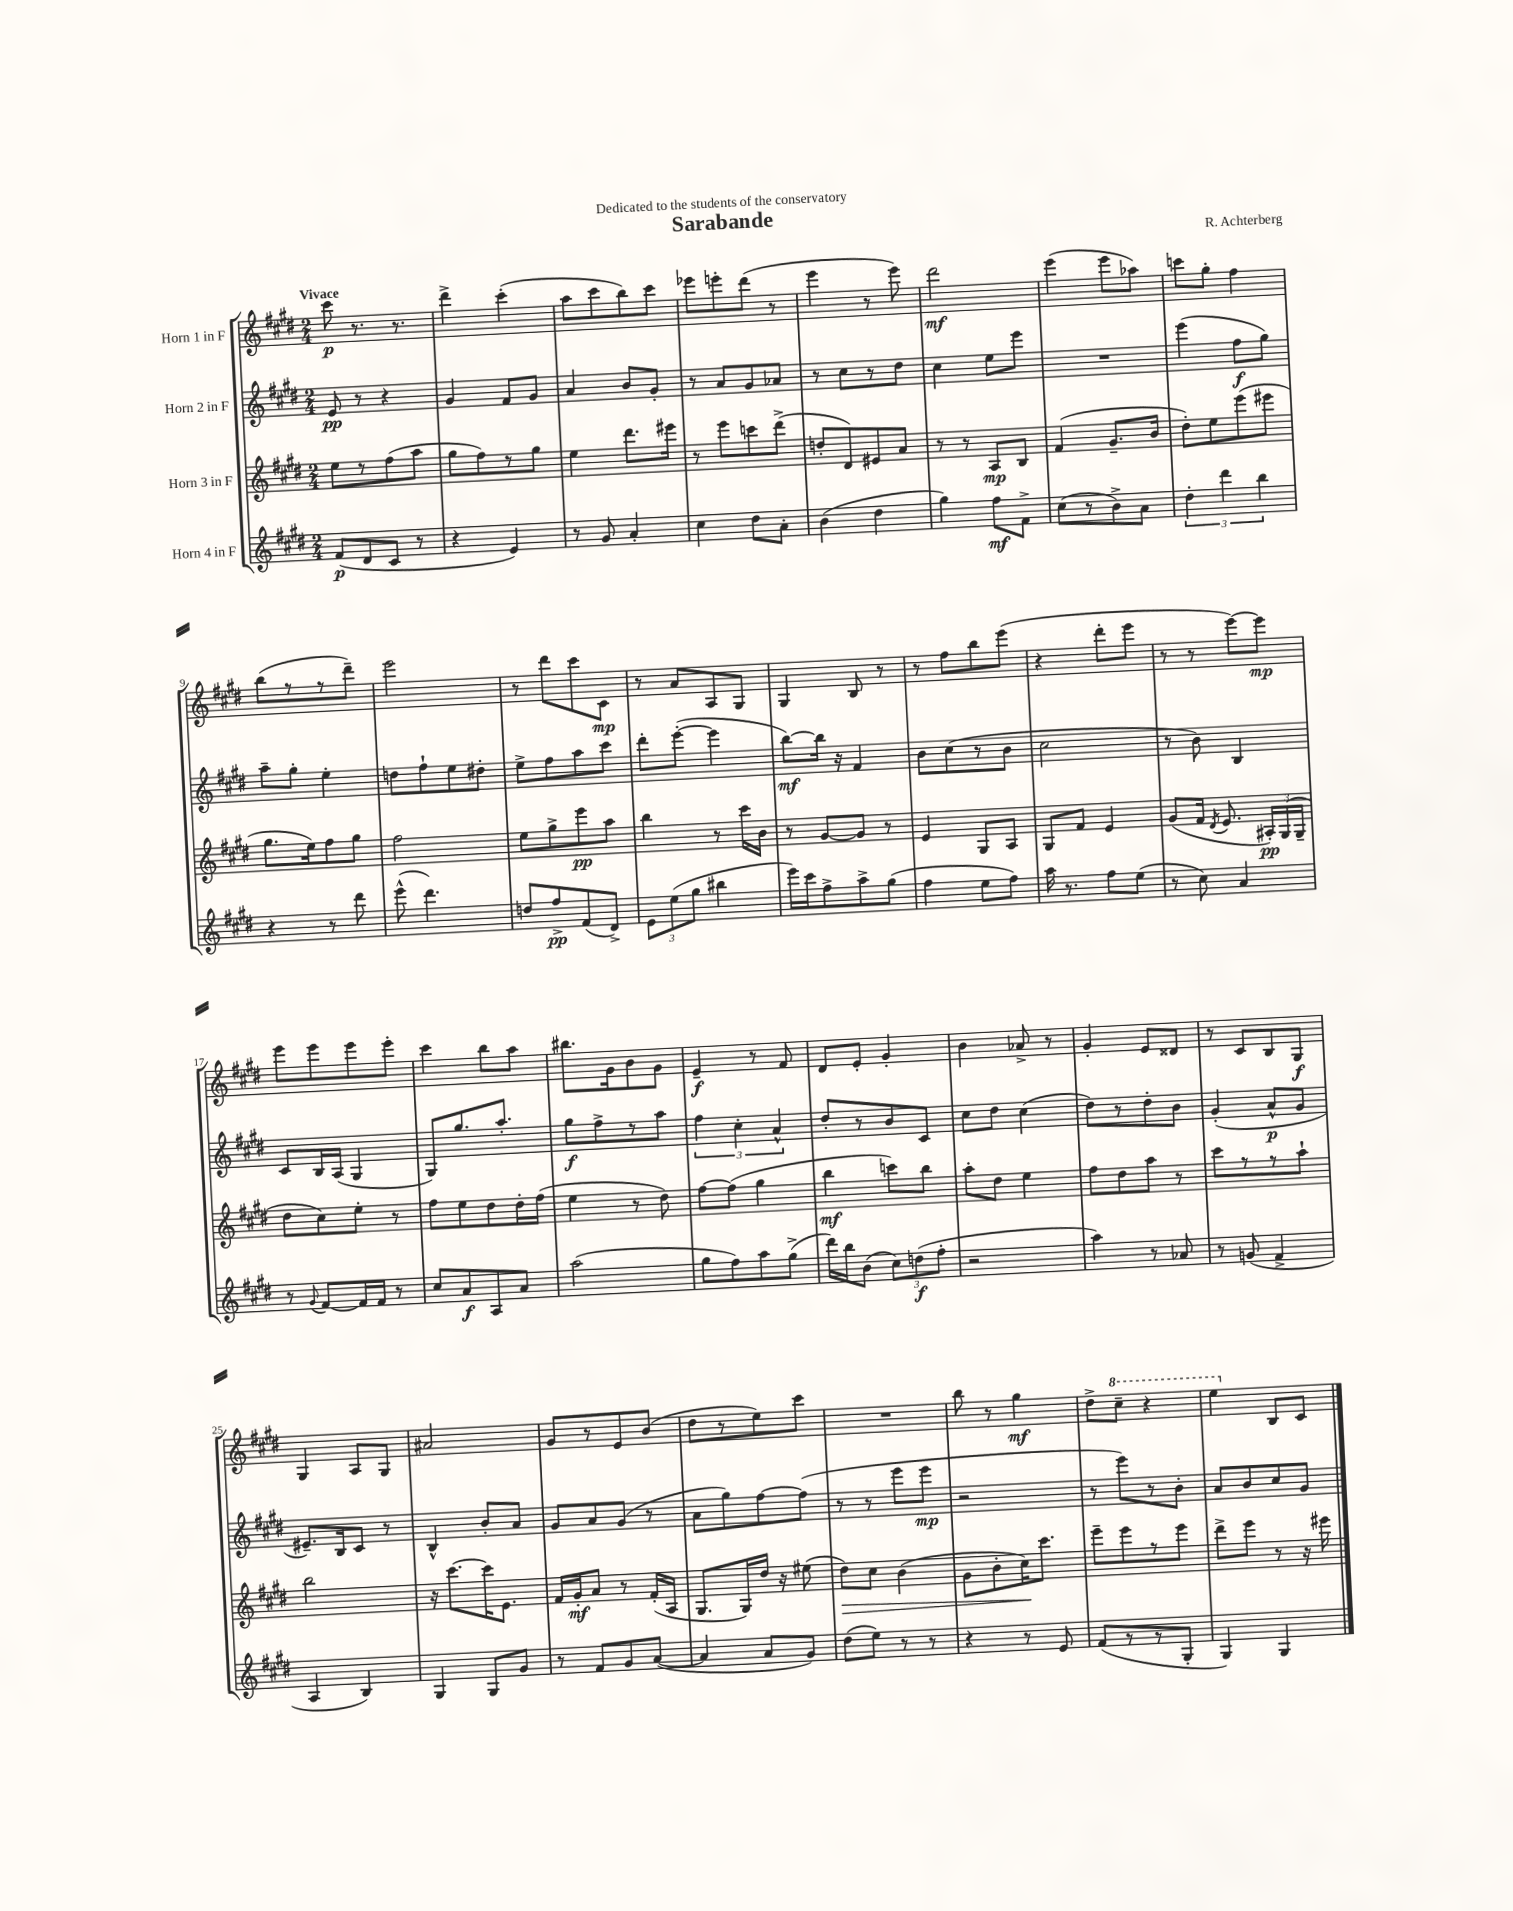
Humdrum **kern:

**kern	**kern	**kern	**kern
*staff4	*staff3	*staff2	*staff1
*clefG2	*clefG2	*clefG2	*clefG2
*k[f#c#g#d#]	*k[f#c#g#d#]	*k[f#c#g#d#]	*k[f#c#g#d#]
*M2/4	*M2/4	*M2/4	*M2/4
(8f#	8ee	8e	8ccc#
8d#	8r	8r	8.r
8c#	(8ff#	4r	.
.	.	.	8.r
8r	8aa	.	.
=	=	=	=
4r	8gg#	4g#	4ddd#^
.	8ff#)	.	.
4e)	8r	8f#	(4ccc#'
.	8gg#	8g#	.
=	=	=	=
8r	4ee	4a	8aa
8g#	.	.	8ccc#
4a'	8.ddd#	8b	8bb)
.	.	8g#'	8ccc#
.	16eee#	.	.
=	=	=	=
4cc#	8r	8r	8eee-
.	8eee	8a	8eee'
8dd#	8ccc	8g#	(8ddd#
8a'	(8ddd#^	8a-	8r
=	=	=	=
(4b	8dd'	8r	4eee
.	8d#)	8cc#	.
4dd#	8e#	8r	8r
.	8a	8dd#	8eee)
=	=	=	=
4gg#)	8r	4cc#	2ddd#
.	8r	.	.
8ff#	8A	8ee	.
8f#^	8B	8eee	.
=	=	=	=
(8cc#	(4f#	2r	(4eee
8r	.	.	.
8b^)	8.g#~	.	8eee
8a	.	.	8aa-)
.	16b	.	.
=	=	=	=
6dd#'	8dd#')	(4eee	8ccc
.	8ee	.	8gg#'
6ddd#	.	.	.
.	(8eee	8ff#	4ff#
6bb	.	.	.
.	8eee#	8gg#)	.
=	=	=	=
4r	8.gg#	8aa~	(8bb
.	.	8gg#'	8r
.	16ee)	.	.
8r	8ff#	4ee'	8r
8ddd#	8gg#	.	8ddd#~)
=	=	=	=
(8eee^^	2ff#	8dd	2eee
4.ddd#)	.	8ff#`	.
.	.	8ee	.
.	.	8dd#'	.
=	=	=	=
8dd	8ee	8ee^	8r
8ff#^	8gg#^	8ff#	8ddd#
(8f#	8eee	8aa	8ccc#
8d#^)	8aa	8ccc#	8c#
=	=	=	=
12e	4bb	8ddd#'	8r
(12ee	.	.	.
.	.	([8eee'	8a
12gg#	.	.	.
4bb#	8r	4eee]	8A
.	16ccc#	.	8G#
.	16b	.	.
=	=	=	=
16eee)	8r	[8bb)	4G#
16ccc#	.	.	.
8ff#^	[8g#	16bb]	.
.	.	16r	.
8aa^	8g#]	4f#	8B
(8gg#	8r	.	8r
=	=	=	=
4ff#	4e	8b	8r
.	.	(8cc#	8ff#
8ee	8G#	8r	8bb
8ff#)	8A	8b	(8eee
=	=	=	=
16aa	8G#	2cc#	4r
8.r	.	.	.
.	8f#	.	.
8ff#	4e	.	8ddd#'
(8ee	.	.	8eee
=	=	=	=
8r	(8g#	8r	8r
8cc#)	16f#	8b)	8r
.	8qd#	.	.
.	8.e	.	.
4a	.	4B	[8eee)
.	24A#')	.	8eee]
.	(24G#	.	.
.	24G#~	.	.
=	=	=	=
8r	8dd#	8c#	8eee
8qqg#	.	.	.
[8f#	8cc#)	16B	8eee
.	.	(16A	.
16f#]	8ee'	4G#	8eee
16f#	.	.	.
8r	8r	.	8eee'
=	=	=	=
8cc#	8ff#	8G#)	4ccc#
8a	8ee	8.gg#	.
8A	8dd#	.	8bb
.	.	8.aa'	.
8a	16dd#'	.	8aa
.	(16ff#	.	.
=	=	=	=
(2aa	4ee	8gg#	8.bb#
.	.	8ff#^	.
.	.	.	16g#
.	8r	8r	8b
.	8dd#)	8aa	8g#
=	=	=	=
8gg#	[8ff#	6ff#	4e~
8ff#)	(8ff#]	.	.
.	.	6cc#'	.
8aa	4gg#	.	8r
.	.	6a^^	.
(8gg#^	.	.	8f#
=	=	=	=
16ddd#)	4bb	8dd#'	8d#
16bb	.	.	.
(8b	.	8r	8e'
12cc#)	8ccc)	8b	4g#'
(12dd	.	.	.
.	8bb	8c#	.
12ff#'	.	.	.
=	=	=	=
2r	8aa'	8cc#	4b
.	8dd#	8dd#	.
.	4ee	(4cc#	8a-^
.	.	.	8r
=	=	=	=
4aa)	8ff#	8dd#)	4g#'
.	8dd#	8r	.
8r	8aa	8dd#'	8e
8a-	8r	8b	8d##
=	=	=	=
8r	8ccc#	(4g#'	8r
(8g	8r	.	8c#
4f#^	8r	8a^^	8B
.	8aa`	8g#	8G#
=	=	=	=
4A	2bb	8.e#~)	4G#
.	.	16B	.
4B)	.	8c#	8A
.	.	8r	8G#
=	=	=	=
4G#	16r	4B^^	2a#
.	[8.ccc#	.	.
8G#	16ccc#]	8b'	.
.	8.e	.	.
8g#	.	8a	.
=	=	=	=
8r	16f#	8g#	8g#
.	16g#'	.	.
8f#	8a	8a	8r
8g#	8r	(8g#	8e
([8a	(16f#'	8r	(8b
.	16A	.	.
=	=	=	=
4a]	8.G#	8a	8dd#
.	.	8gg#)	8r
.	16G#)	.	.
8a	16dd#	[8ff#	8ee)
.	16r	.	.
8g#)	(8ee#	(8ff#]	8ccc#
=	=	=	=
(8dd#	8dd#)	8r	2r
8ee)	8cc#	8r	.
8r	(4b	8eee	.
8r	.	8eee	.
=	=	=	=
4r	8g#	2r	8bb
.	8b'	.	8r
8r	16cc#)	.	4gg#
.	8.ccc#	.	.
8e	.	.	.
=	=	=	=
(8f#	8eee~	8r	8dd#^
8r	8eee	8eee)	8ccc#~
8r	8r	8r	4r
8G#'	8eee	8b'	.
=	=	=	=
4G#)	8ddd#^	8a	4eee
.	8eee	8b	.
4G#	8r	8cc#	8B
.	16r	8g#	8c#
.	16eee#	.	.
==	==	==	==
*-	*-	*-	*-
